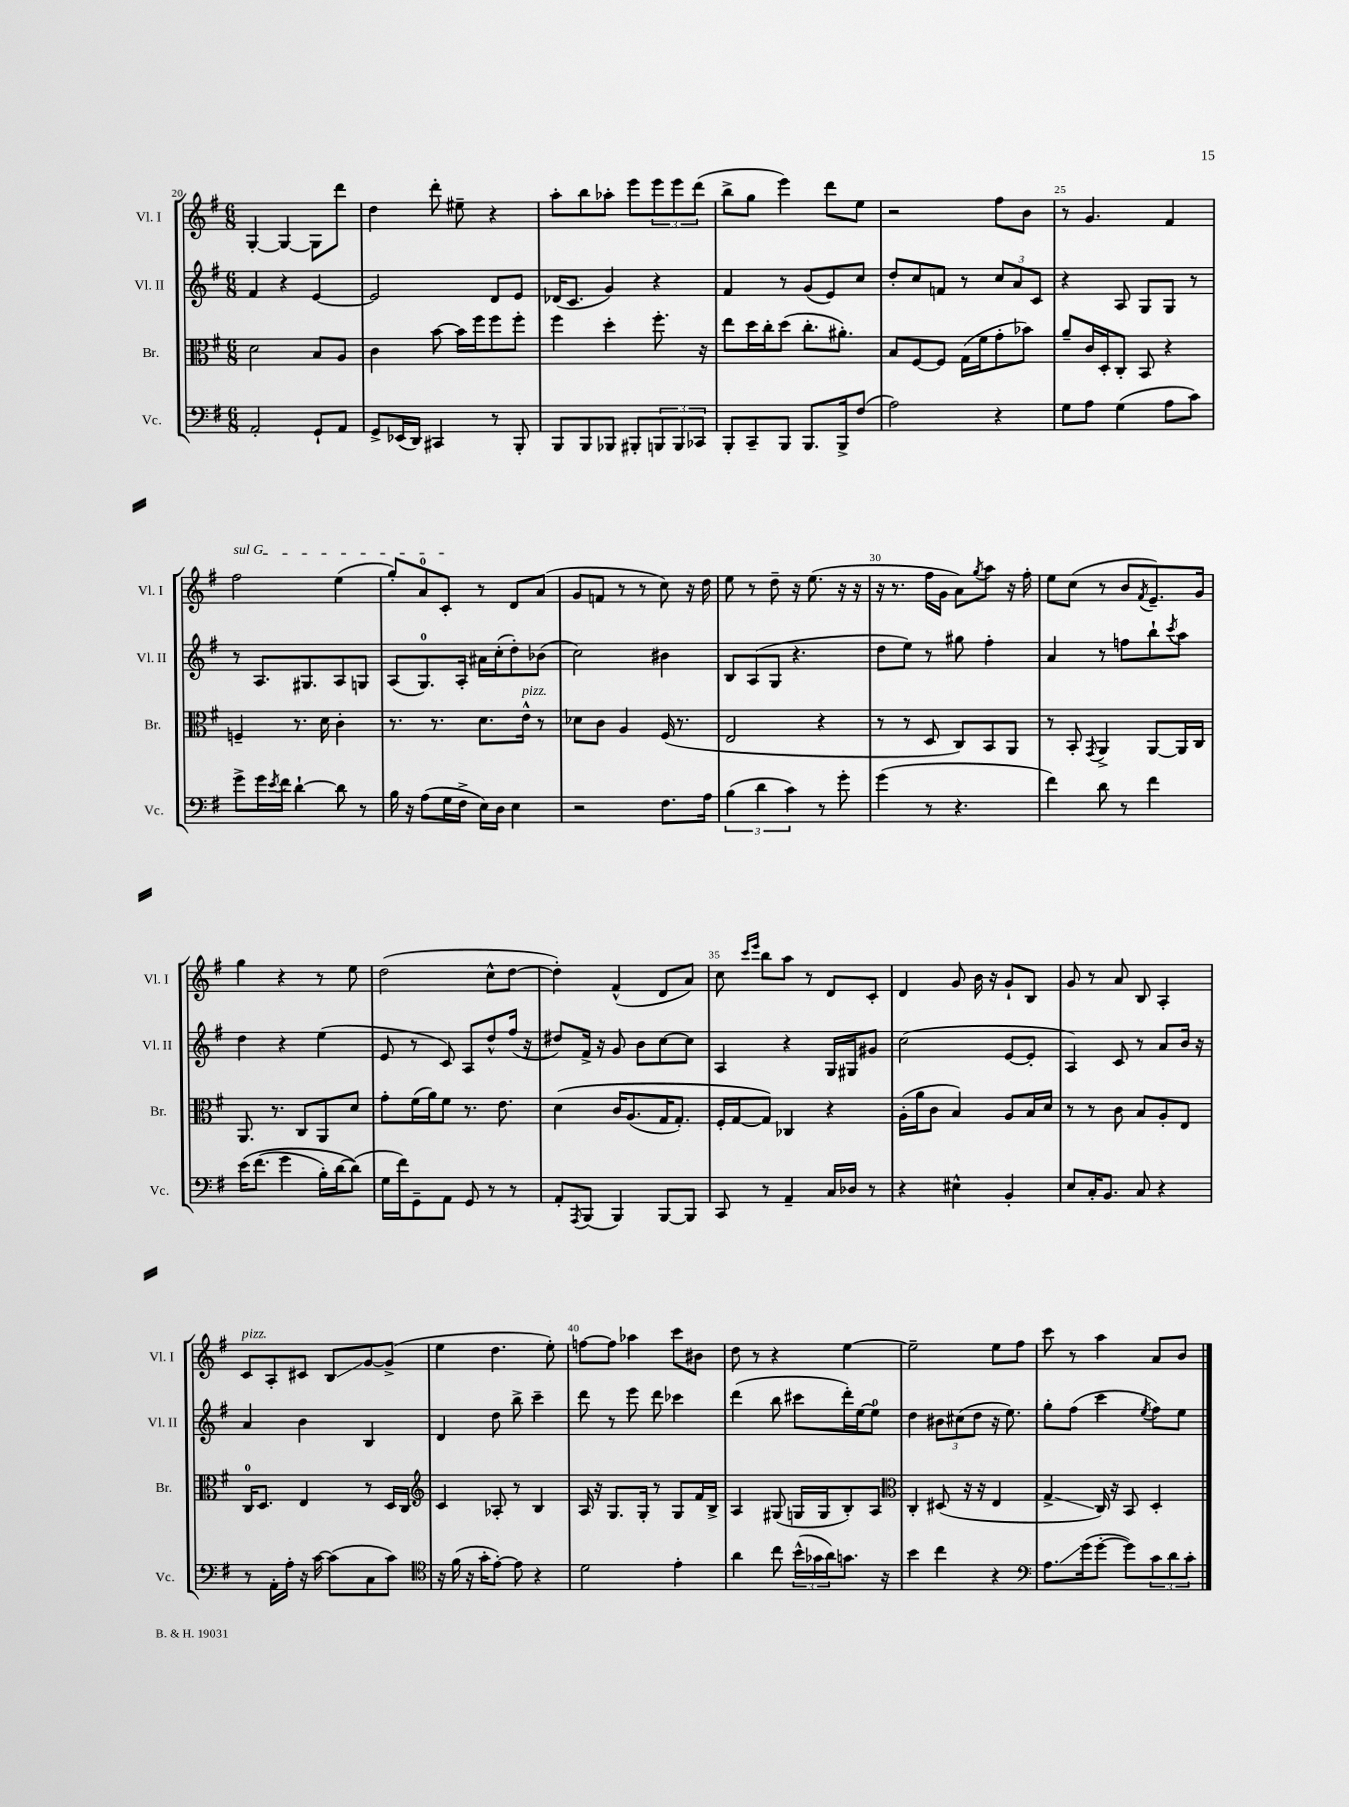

**kern	**kern	**kern	**kern
*staff4	*staff3	*staff2	*staff1
*clefF4	*clefC3	*clefG2	*clefG2
*k[f#]	*k[f#]	*k[f#]	*k[f#]
*M6/8	*M6/8	*M6/8	*M6/8
2AA'/	2d\	4f#/	[4G'/
.	.	4r	4G/_
8GG`/L	8B/L	[4e/	8G\]L
8AA/J	8A/J	.	8ddd\J
=	=	=	=
8GG^/L	4c\	2e/]	4dd\
(16EE-/L	.	.	.
16DD/JJ)	.	.	.
4CC#/	[8b\	.	8ddd'\
.	16b\]LL	.	8ee#~\
.	16ff#\J	.	.
8r	8ff#\	8d/L	4r
8BBB'/	8ff#'\J	8e/J	.
=	=	=	=
8BBB/L	4ff#\	(16d-/LK	8aa'\L
.	.	8.c/J	.
8BBB/	.	.	8bb\
8BBB-/J	4dd'\	4g/)	8aa-'\J
8BBB#'/L	.	.	8eee\L
12BBB/	8.ff#'\	4r	12eee\
12BBB/	.	.	12eee\
12CC-/J	.	.	(12ddd\J
.	16r	.	.
=	=	=	=
8BBB'/L	8ee\L	4f#/	8bb^\L
8CC~/	16dd\L	.	8gg\J
.	16cc'\J	.	.
8BBB/J	(8dd\J	8r	4eee\)
8.BBB/L	8.cc'\L	(8g/L	.
.	.	8e/)	8ddd\L
16BBB^/k	8.a#'\J)	.	.
(8F#/J	.	8cc/J	8ee\J
=	=	=	=
2A\)	8B/L	8dd'/L	2r
.	[8F#/	8cc/	.
.	8F#/]J	8f/J	.
.	(16G\LL	8r	.
.	16f#\J	.	.
4r	8g'\	12cc/L	8ff#\L
.	.	12a/	.
.	8b-\J)	.	8b\J
.	.	12c/J	.
=	=	=	=
8G\L	8a~/L	4r	8r
8A\J	16c/L	.	4.g/
.	16D'/J	.	.
(4G\	8C'/J	8A/	.
.	8BB/	8G/L	.
8A\L	4r	8G/J	4f#/
8c\J)	.	8r	.
=	=	=	=
8g^\L	4F~/	8r	2ff#\
16g\L	.	8.A/L	.
8qe/	.	.	.
16f#\JJ	.	.	.
[4d`\	8.r	.	.
.	.	8.G#/	.
.	16d\	.	.
8d\]	4c'\	8A/	(4ee\
8r	.	8G/J	.
=	=	=	=
16B\	8.r	(8A/L	8gg'/L)
16r	.	.	.
(8A\L	.	8.G/)	8a/
.	8.r	.	.
16G\L	.	.	8c'/J
16F#^\JJ	.	16A'/Jk	.
16E\LL)	8.d\L	16a#\LL	8r
16D\JJ	.	(16cc'\J	.
4E\	.	8dd'\)	8d/L
.	16e^^\Jk	.	.
.	8r	(8b-\J	(8a/J
=	=	=	=
2r	8d-\L	2cc\)	8g/L
.	8c\J	.	8f/J
.	4A/	.	8r
.	.	.	8r
8.F#\L	(16F#/	4b#\	8cc\)
.	8.r	.	.
.	.	.	16r
16A\Jk	.	.	16dd\
=	=	=	=
(6B\	2E/	8B/L	8ee\
.	.	(8A/	8r
6d\	.	.	.
.	.	8G/J	8dd~\
6c\)	.	.	.
.	.	4.r	16r
.	.	.	(8.ee\
8r	4r	.	.
8g'\	.	.	16r
.	.	.	16r
=	=	=	=
(4g\	8r	8dd\L	16r
.	.	.	8.r
.	8r	8ee\J)	.
8r	8D/	8r	16ff#\LL
.	.	.	16g\JJ
4.r	8C/L)	8gg#\	8a\L)
.	.	.	8qgg/
.	8BB/	4ff#'\	8aa\J
.	8AA/J	.	16r
.	.	.	16ff#'\
=	=	=	=
4f#\)	8r	4a/	8ee\L
.	8BB'/	.	(8cc\J
.	8qGG/	.	.
8d\	4AA^/	8r	8r
8r	.	8ff\L	8b/L
.	.	.	8qf#/
4f#\	[8AA/L	8bb`\	8.e~/)
.	.	8qccc/	.
.	16AA/]L	8aa\J	.
.	16C/JJ	.	16g/Jk
=	=	=	=
&(16e\LK	8.AA/	4dd\	4gg\
(8.f#\J	.	.	.
.	8.r	.	.
4g\	.	4r	4r
.	8C/L	.	.
16B'\LL)	8AA/	(4ee\	8r
[16d\J	.	.	.
(8d\]J&)	8d/J	.	8ee\
=	=	=	=
16G\LL	8g'\L	8e/	(2dd\
16f#\J)	.	.	.
8GG~\	(16f#\L	8r	.
.	16a\J)	.	.
8AA\J	8f#\J	8c/)	.
8GG/	8.r	8A/L	.
8r	.	8dd^^/	8cc^^\L
.	8.e\	.	.
8r	.	(16ff#/Jk	[8dd\J
.	.	16r	.
=	=	=	=
8AA'/L	&(4d\	8dd#/L)	4dd'\])
8qAAA/	.	.	.
(8BBB/J	.	16f#^/Jk	.
.	.	16r	.
4BBB/)	16c/LK	8g/	(4f#^^/
.	(8.A/	.	.
.	.	8b\L	.
[8BBB/L	16G/K	[8cc\	8d/L
.	8.G'/J)	.	.
8BBB/]J	.	8cc\]J	8a/J)
=	=	=	=
8CC/	16F#'/LL	4A/	8cc\
.	[16G/J	.	.
.	.	.	16qqccc/LL
.	.	.	16qqeee/JJ
8r	8G/]J&)	.	8bb\L
4AA~/	4C-/	4r	8aa\J
.	.	.	8r
16C/LL	4r	16G/LL	8d/L
16D-/JJ	.	16G#/J	.
8r	.	8g#/J	8c'/J
=	=	=	=
4r	(16A'\LL	(2cc\	4d/
.	16a\J	.	.
.	8c\J	.	.
4E#^^\	4B/)	.	8g/
.	.	.	16b\
.	.	.	16r
4BB'/	8A/L	[8e/L	8g`/L
.	16B/L	8e'/]J	8B/J
.	16d/JJ	.	.
=	=	=	=
8E/L	8r	4A/)	8g/
16C'/K	8r	.	8r
8.BB/J	.	.	.
.	8c\	8c/	8a/
8C/	8B/L	8r	8B/
4r	8A'/	8a/L	4A'/
.	8E/J	16b/Jk	.
.	.	16r	.
=	=	=	=
8r	16C/LK	4a/	8c/L
.	8.D/J	.	.
16AA'\LL	.	.	8A'/
16A'\JJ	.	.	.
16r	4E/	4b\	8c#/J
[16c\	.	.	.
(8c\]L	.	.	8B/L
8C\	8r	4B/	[8g/
8c\J)	16D/LL	.	(8g^/]J
.	16C/JJ	.	.
=	=	=	=
*clefC4	*clefG2	*	*
16r	4c/	4d/	4ee\
(16f#\	.	.	.
16r	.	.	.
16g'\LK	.	.	.
[8e'\J)	8A-'/	8dd\	4.dd\
8e\]	8r	8bb^\	.
4r	4B/	4ccc~\	.
.	.	.	8ee'\)
=	=	=	=
2d\	16A/	8ddd\	[8ff\L
.	16r	.	.
.	8.G/L	8r	8ff\]J
.	.	8eee\	4aa-\
.	16G'/Jk	.	.
.	8r	8ddd\	.
4e'\	8G/L	4ccc-\	8ccc\L
.	16f#/L	.	8b#\J
.	16B^/JJ	.	.
=	=	=	=
4a\	4A/	(4ddd\	8dd\
.	.	.	8r
8cc\	(8G#/	8bb\	4r
(24b^^\LL	16G/LL	8ccc#\L	.
24g-\	.	.	.
.	16G/J	.	.
24a\J)	.	.	.
8.g\J	8B'/)	16ddd'\L)	[4ee\
.	.	[16ee\J	.
.	8A/J	8ee\]J	.
16r	.	.	.
=	=	=	=
*	*clefC3	*	*
4b\	4C'/	4dd\	2ee~\]
4cc\	(8D#/	12b#\L	.
.	.	(12cc#\	.
.	16r	.	.
.	.	12dd\J	.
.	16r	.	.
4r	4E/	16r	8ee\L
.	.	8.ee\)	.
.	.	.	8ff#\J
=	=	=	=
*clefF4	*	*	*
8.A\L	4G^/	8gg'\L	8ccc\
.	.	(8ff#\J	8r
(16g\k	.	.	.
[8g'\J	16C/)	4ccc\	4aa\
.	16r	.	.
8g\]L)	8BB/	.	.
.	.	8qee/	.
12c\	4D'/	8ff#\L)	8a/L
12d\	.	.	.
.	.	8ee\J	8b/J
12c'\J	.	.	.
==	==	==	==
*-	*-	*-	*-
